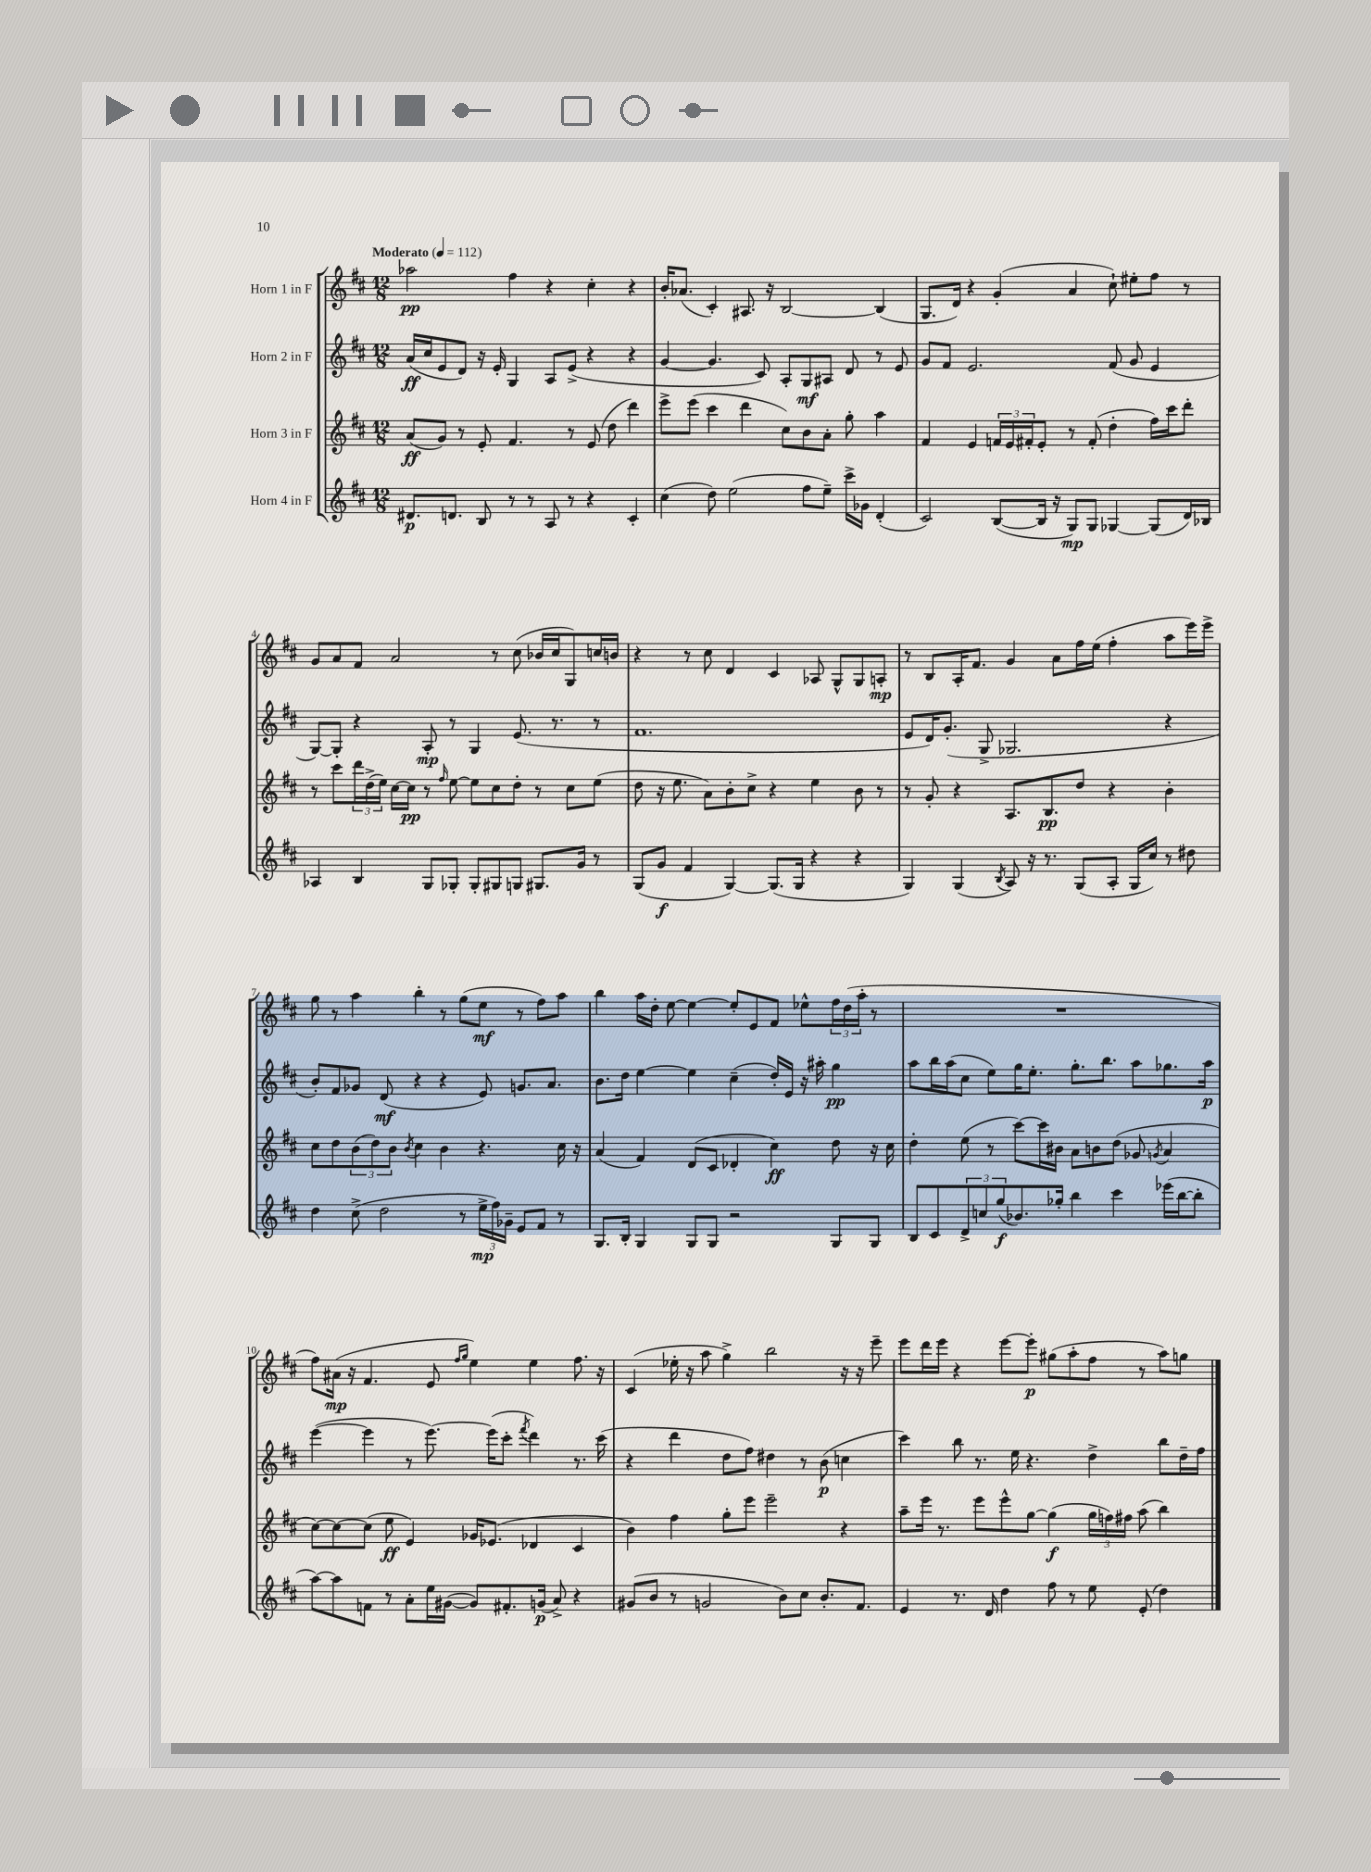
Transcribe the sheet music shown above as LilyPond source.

<<
\new StaffGroup <<
\new Staff = "s0" \with { instrumentName = "Horn 1 in F" } {
    \clef treble \key d \major \numericTimeSignature \time 12/8 \tempo "Moderato" 4 = 112
    aes''2\pp fis''4 r4 cis''4-. r4 |
    b'16-. aes'8.( cis'4-.) ais8. r16 b2~ b4( |
    g8. d'16) r4 g'4-.( a'4 cis''8-!) eis''8-. fis''8 r8 |
    g'8 a'8 fis'8 a'2 r8 cis''8( bes'16 cis''16 g8) c''16 b'16 |
    r4 r8 cis''8 d'4 cis'4 aes8 g8-^ g8 a8-.\mp |
    r8 b8 a16-. fis'8. g'4 a'8 fis''16 e''16( fis''4-. a''8 e'''16) e'''16-> |
    g''8 r8 a''4 b''4-. r8 g''8( e''8\mf r8 fis''8) a''8 |
    b''4 a''16 d''16-. e''8~ e''4~ e''8-. e'8 fis'8 ees''8-^ \tuplet 3/2 { fis''16 d''16( a''16-. } r8 |
    R1. |
    fis''8) ais'16\mp( r16 fis'4. e'8 \grace { fis''16 g''16 } e''4) e''4 fis''8. r16 |
    cis'4( ees''16-. r16 a''8 g''4->) b''2 r16 r16 e'''8-- |
    e'''8 d'''16 e'''16 r4 e'''8~ e'''8-.\p gis''8( a''8-. fis''8 r8 a''8) g''8 \bar "|." |
}
\new Staff = "s1" \with { instrumentName = "Horn 2 in F" } {
    \clef treble \key d \major \numericTimeSignature \time 12/8
    a'16\ff( cis''16 e'8 d'8) r16 e'16-. g4 a8 e'8->( r4 r4 |
    g'4~ g'4. cis'8) a8-. g8\mf ais8 d'8 r8 e'8 |
    g'8 fis'8 e'2. fis'8( g'8 e'4 |
    g8~) g8-. r4 a8-.\mp r8 g4 e'8.( r8. r8 |
    fis'1. |
    e'8 d'16) g'8.-.( g8-> ges2. r4 |
    b'8-.) fis'8 ges'8 d'8\mf( r4 r4 e'8) g'8. a'8. |
    b'8. d''16 e''4~ e''4 cis''4--( d''16-.) e'16 r16 ais''16-. g''4\pp |
    a''8 b''16 a''16( cis''8 e''8) g''16 e''8.-. g''8.-. b''8. a''8 ges''8. a''16\p |
    e'''4~( e'''4 r8 e'''8.~) e'''16( cis'''8-. \acciaccatura { fis'''8 } d'''4) r8. cis'''16( |
    r4 d'''4 d''8 fis''8) dis''4 r8 b'8\p( c''4 |
    cis'''4) b''8 r8. e''16 r4. d''4-> b''8 d''16-- fis''16 \bar "|." |
}
\new Staff = "s2" \with { instrumentName = "Horn 3 in F" } {
    \clef treble \key d \major \numericTimeSignature \time 12/8
    a'8\ff( g'8) r8 e'8-. fis'4. r8 e'8( d''8 d'''4) |
    e'''8-> e'''8( cis'''4 d'''4 cis''8) b'8 a'8-. g''8-. a''4 |
    fis'4 e'4 \tuplet 3/2 { f'16 e'16 fis'16-. } e'8-. r8 fis'8-.( d''4-. fis''16) cis'''16 d'''8-. |
    r8 cis'''8 \tuplet 3/2 { d'''16 d''16->( e''16) } cis''16~ cis''16\pp r8 \grace { fis''16 } e''8~ e''8 cis''8 d''8-. r8 cis''8 e''8( |
    d''8 r16 e''8. a'8) b'8-. cis''8-> r4 e''4 b'8 r8 |
    r8 g'8-. r4 a8. b8.\pp d''8 r4 b'4-. |
    cis''8 d''8 \tuplet 3/2 { b'8( d''8) b'8 } \acciaccatura { b'8 } cis''4 b'4 r4. cis''16 r16 |
    a'4( fis'4) d'8( cis'8 des'4-. cis''4\ff) d''8 r16 cis''16 |
    d''4-. e''8( r8 cis'''8~) cis'''16 bis'16 a'8 b'8 d''8( ges'8 \acciaccatura { g'8 } a'4 |
    cis''8~) cis''8~ cis''8( e''8\ff e'4) ges'16 ees'8.( des'4 cis'4 |
    b'4) fis''4 g''8-. e'''8 e'''2-- r4 |
    a''8-- e'''16 r8. e'''8 e'''8-^ g''8~ g''4\f( \tuplet 3/2 { g''16 f''16) fis''16 } a''8( b''4) \bar "|." |
}
\new Staff = "s3" \with { instrumentName = "Horn 4 in F" } {
    \clef treble \key d \major \numericTimeSignature \time 12/8
    dis'8.\p d'8. b8 r8 r8 a8 r8 r4 cis'4-. |
    cis''4( d''8) e''2( fis''8 e''8--) cis'''16-> ges'16 d'4-.( |
    cis'2) b8~( b16 r16 g8\mp) g8 ges4~ ges8( d'16) bes16 |
    aes4 b4 g8 ges8-. ges8-. gis8 g8 gis8. g'16 r8 |
    g8( g'8\f fis'4 g4~) g8.( g16 r4 r4 |
    g4) g4( \acciaccatura { b8 } a8) r16 r8. g8( a8-. g16 cis''16) r8 dis''8 |
    d''4 cis''8->( d''2 r8 \tuplet 3/2 { e''16->\mp fis''16) ges'16-- } e'8 fis'8 r8 |
    g8. b16-. g4 g8 g8 r2 g8 g8 |
    b8 cis'8 \tuplet 3/2 { d'8-> c''8 g''8\f( } bes'8.) ges''16-. b''4 cis'''4 ees'''16( b''16~ b''8-. |
    a''8~) a''8 f'8 r8 a'8-. e''16 gis'16~( gis'8) fis'8.-. g'16\p( a'8->) r4 |
    gis'8( b'8 r8 g'2 b'8) cis''8 b'8.-. fis'8. |
    e'4 r8. d'16 d''4 fis''8 r8 e''8 e'8-.( d''4) \bar "|." |
}
>>
>>
